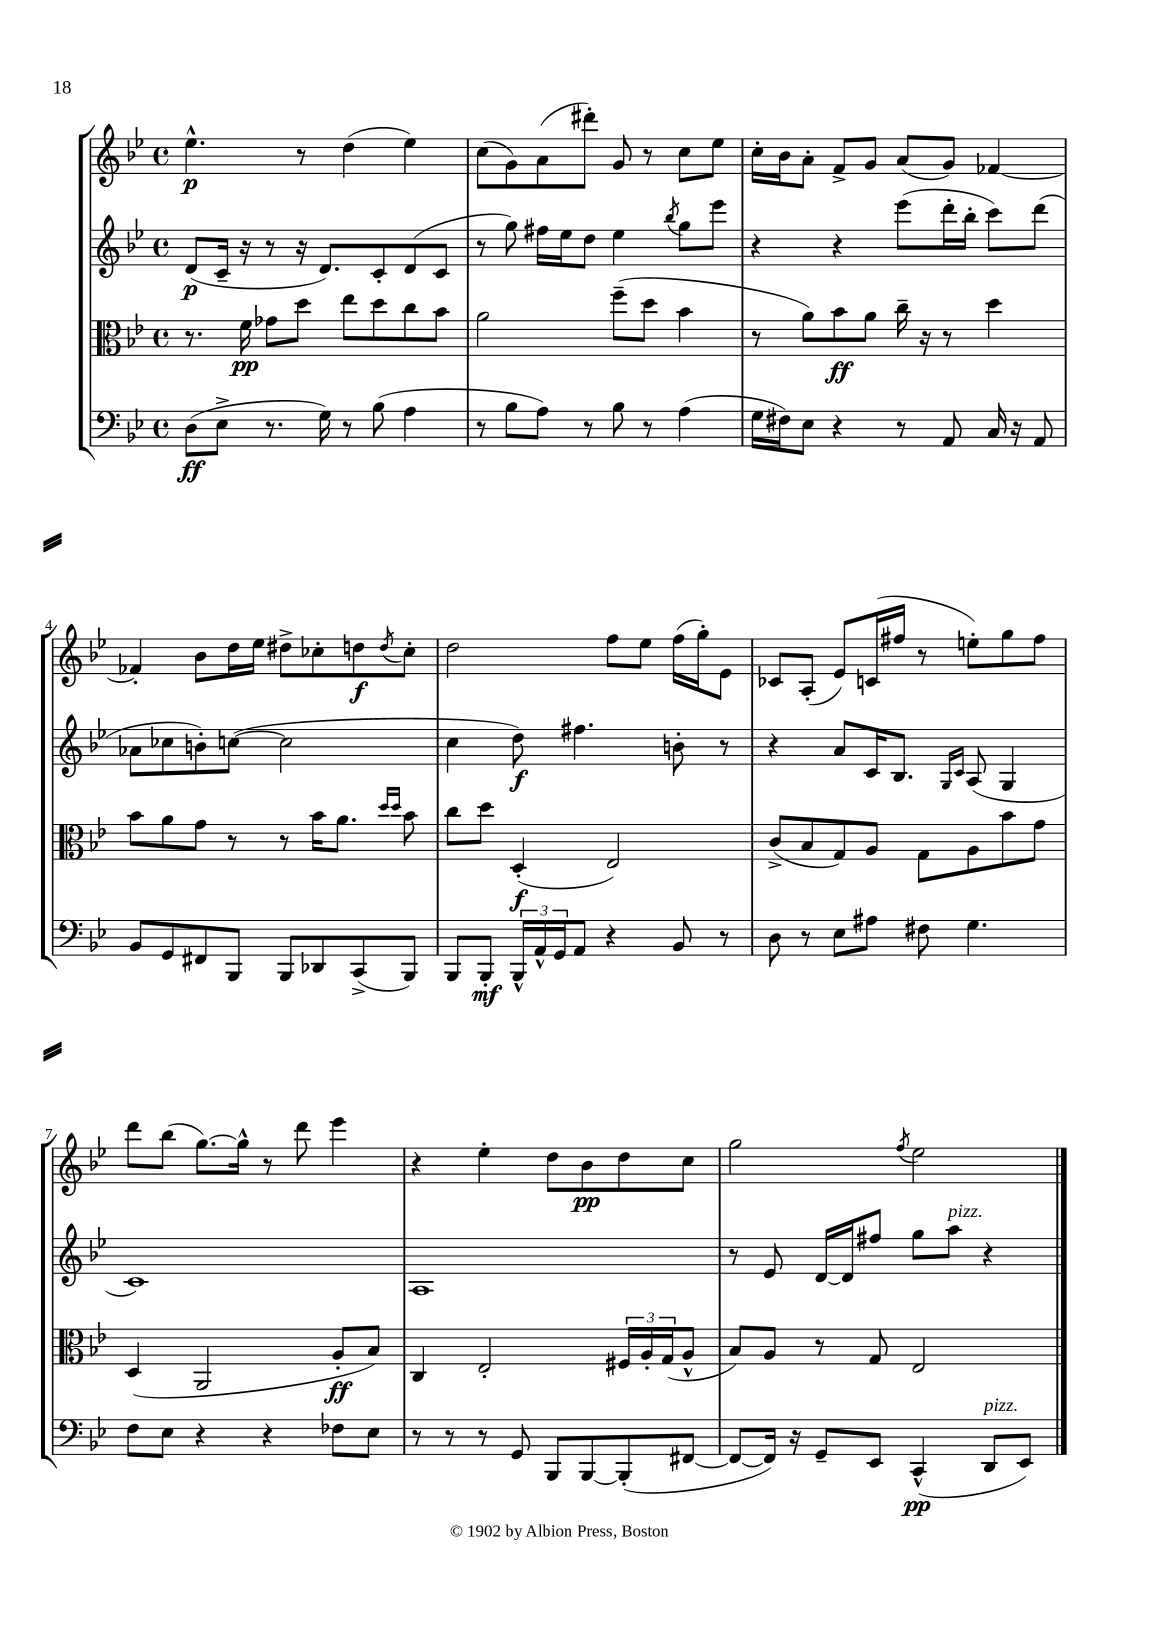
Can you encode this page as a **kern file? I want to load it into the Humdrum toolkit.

**kern	**kern	**kern	**kern
*staff4	*staff3	*staff2	*staff1
*clefF4	*clefC3	*clefG2	*clefG2
*k[b-e-]	*k[b-e-]	*k[b-e-]	*k[b-e-]
*M4/4	*M4/4	*M4/4	*M4/4
*met(c)	*met(c)	*met(c)	*met(c)
(8D	8.r	(8d	4.ee-^^
8E-^	.	16c~	.
.	16f	16r	.
8.r	8g-	8r	.
.	8dd	16r	8r
16G)	.	8.d)	.
8r	8ee-	.	(4dd
(8B-	8dd	8c'	.
4A	8cc	(8d	4ee-)
.	8b-	8c	.
=	=	=	=
8r	2a	8r	(8cc
8B-	.	8gg)	8g)
8A)	.	16ff#	(8a
.	.	16ee-	.
8r	.	8dd	8ddd#')
8B-	(8ff~	4ee-	8g
8r	8dd	.	8r
.	.	8qbb-	.
(4A	4b-	8gg	8cc
.	.	8eee-	8ee-
=	=	=	=
16G	8r	4r	16cc'
16F#)	.	.	16b-
8E-	8a)	.	8a'
4r	8b-	4r	8f^
.	8a	.	8g
8r	16cc~	(8eee-	(8a
.	16r	.	.
8AA	8r	16ddd'	8g)
.	.	16bb-'	.
16C	4dd	8ccc)	[4f-
16r	.	.	.
8AA	.	(8ddd	.
=	=	=	=
8BB-	8b-	8a-	4f-']
8GG	8a	8cc-	.
8FF#	8g	8b')	8b-
8BBB-	8r	([8cc	16dd
.	.	.	16ee-
8BBB-	8r	2cc]	8dd#^
8DD-	16b-	.	8cc-'
.	8.a	.	.
(8CC^	.	.	8dd
.	16qqdd	.	.
.	16qqdd	.	8qdd
8BBB-)	8b-	.	8cc-'
=	=	=	=
8BBB-	8cc	4cc	2dd
8BBB-'	8dd	.	.
24BBB-^^	(4D'	8dd)	.
24AA^^	.	.	.
24GG	.	.	.
8AA	.	4.ff#	.
4r	2E-)	.	8ff
.	.	.	8ee-
8BB-	.	8b'	(16ff
.	.	.	16gg')
8r	.	8r	8e-
=	=	=	=
8D	(8c^	4r	8c-
8r	8B-	.	(8A'
8E-	8G)	8a	8e-)
8A#	8A	16c	(16c
.	.	8.B-	16ff#
8F#	8G	.	8r
.	.	16qqG	.
.	.	16qqc	.
4.G	8A	(8A	8ee')
.	8b-	4G	8gg
.	8g	.	8ff#
=	=	=	=
8F	(4D	1c)	8ddd
8E-	.	.	(8bb-
4r	2AA	.	[8.gg)
.	.	.	16gg^^]
4r	.	.	8r
.	.	.	8ddd
8F-	8A'	.	4eee-
8E-	8B-)	.	.
=	=	=	=
8r	4C	1A	4r
8r	.	.	.
8r	2E-'	.	4ee-'
8GG	.	.	.
8BBB-	.	.	8dd
[8BBB-	.	.	8b-
(8BBB-']	24F#	.	8dd
.	24A'	.	.
.	(24G	.	.
[8FF#	8A^^	.	8cc
=	=	=	=
8FF#_	8B-)	8r	2gg
16FF#])	8A	8e-	.
16r	.	.	.
8GG~	8r	[16d	.
.	.	16d]	.
8EE-	8G	8ff#	.
.	.	.	8qff
(4CC^^	2E-	8gg	2ee-
.	.	8aa	.
8DD	.	4r	.
8EE-)	.	.	.
==	==	==	==
*-	*-	*-	*-
